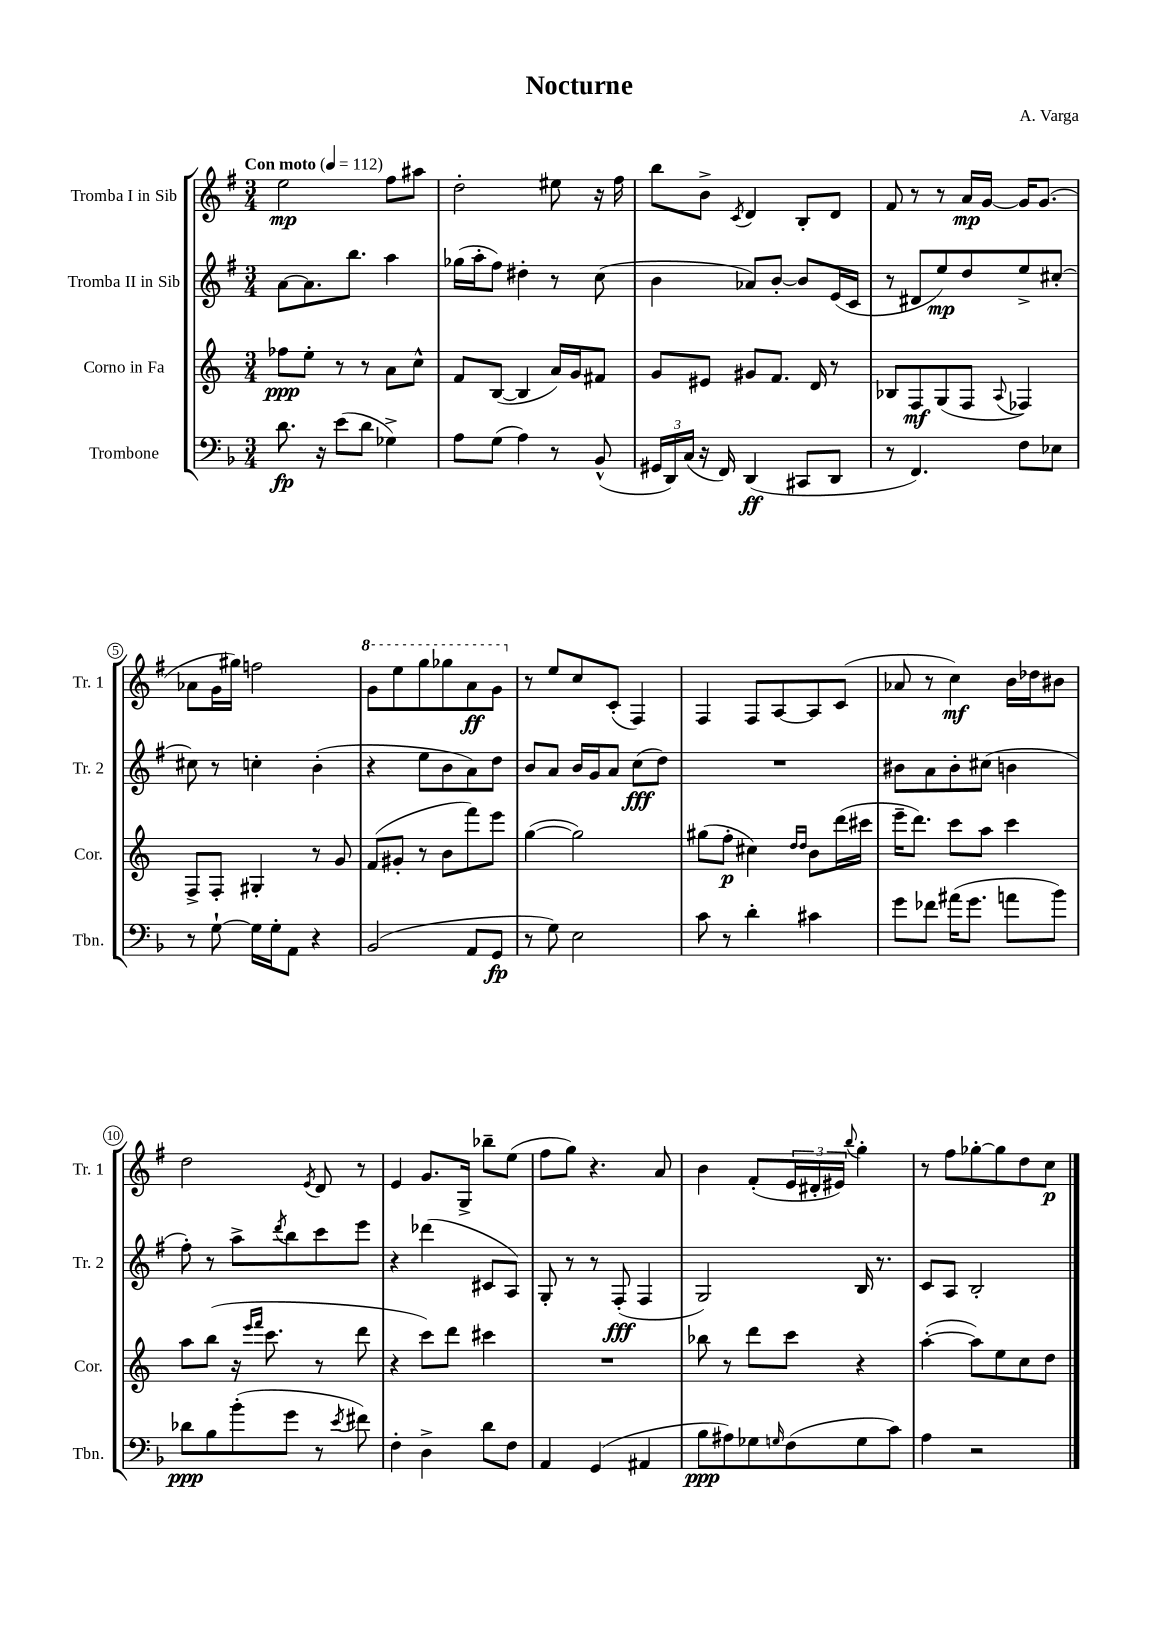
\header { title = "Nocturne" composer = "A. Varga" }
<<
\new StaffGroup <<
\new Staff = "s0" \with { instrumentName = "Tromba I in Sib" shortInstrumentName = "Tr. 1" } {
    \clef treble \key g \major \numericTimeSignature \time 3/4 \tempo "Con moto" 4 = 112
    e''2\mp fis''8 ais''8 |
    d''2-. eis''8 r16 fis''16 |
    b''8 b'8-> \acciaccatura { c'8 } d'4 b8-. d'8 |
    fis'8 r8 r8 a'16\mp g'16~ g'16 g'8.( |
    aes'8 g'16 gis''16) f''2 |
    \ottava #1 g''8 e'''8 g'''8 ges'''8 a''8\ff g''8 \ottava #0 |
    r8 e''8 c''8 c'8-.( fis4) |
    fis4 fis8 a8~ a8 c'8( |
    aes'8 r8 c''4\mf) b'16 des''16 bis'8 |
    d''2 \acciaccatura { e'8 } d'8 r8 |
    e'4 g'8. g16-> bes''8-- e''8( |
    fis''8 g''8) r4. a'8 |
    b'4 fis'8-.( \tuplet 3/2 { e'16 dis'16-. eis'16) } \appoggiatura { b''8 } g''4-. |
    r8 fis''8 ges''8~-. ges''8 d''8 c''8\p \bar "|." |
}
\new Staff = "s1" \with { instrumentName = "Tromba II in Sib" shortInstrumentName = "Tr. 2" } {
    \clef treble \key g \major \numericTimeSignature \time 3/4
    a'8~ a'8. b''8. a''4 |
    ges''16( a''16-. fis''8) dis''4-. r8 c''8( |
    b'4 aes'8) b'8~-. b'8 e'16( c'16 |
    r8 dis'8 e''8\mp) d''8 e''8-> cis''8~-. |
    cis''8 r8 c''4-. b'4-.( |
    r4 e''8 b'8 a'8) d''8 |
    b'8 a'8 b'16 g'16 a'8 c''8\fff( d''8) |
    R2. |
    bis'8 a'8 bis'8-. cis''8( b'4 |
    fis''8-.) r8 a''8-> \acciaccatura { d'''8 } b''8 c'''8 e'''8 |
    r4 des'''4( cis'8 a8) |
    g8-. r8 r8 fis8-.\fff( fis4 |
    g2) b16 r8. |
    c'8 a8 b2-. \bar "|." |
}
\new Staff = "s2" \with { instrumentName = "Corno in Fa" shortInstrumentName = "Cor." } {
    \clef treble \key c \major \numericTimeSignature \time 3/4
    fes''8\ppp e''8-. r8 r8 a'8 c''8-^ |
    f'8 b8~( b4 a'16) g'16 fis'8 |
    g'8 eis'8 gis'8 f'8. d'16 r8 |
    bes8 f8\mf g8( f8 \appoggiatura { a8 } fes4) |
    f8-> f8-. gis4-. r8 g'8 |
    f'8( gis'8-. r8 b'8 f'''8) e'''8 |
    g''4~( g''2) |
    gis''8( f''8-.\p cis''4) \grace { d''16 d''16 } b'8 d'''16( cis'''16 |
    e'''16-- d'''8.) c'''8 a''8 c'''4 |
    a''8 b''8( r16 \grace { e'''16 f'''16 } c'''8. r8 d'''8 |
    r4 c'''8) d'''8 cis'''4 |
    R2. |
    bes''8 r8 d'''8 c'''8 r4 |
    a''4~-.( a''8) e''8 c''8 d''8 \bar "|." |
}
\new Staff = "s3" \with { instrumentName = "Trombone" shortInstrumentName = "Tbn." } {
    \clef bass \key f \major \numericTimeSignature \time 3/4
    d'8.\fp r16 e'8( d'8 ges4->) |
    a8 g8( a4) r8 bes,8-^( |
    \tuplet 3/2 { gis,16 d,16) c16( } r16 f,16) d,4\ff( cis,8 d,8 |
    r8 f,4.) f8 ees8 |
    r8 g8~-! g16 g16-. a,8 r4 |
    bes,2( a,8 g,8\fp |
    r8 g8) e2 |
    c'8 r8 d'4-. cis'4 |
    g'8 fes'8 ais'16( g'8. a'8 bes'8) |
    des'8\ppp bes8 bes'8-.( g'8 r8 \acciaccatura { e'8 } fis'8) |
    f4-. d4-> d'8 f8 |
    a,4 g,4( ais,4 |
    bes8\ppp ais8) ges8 \grace { g16 } f8( g8 c'8) |
    a4 r2 \bar "|." |
}
>>
>>
\layout { \context { \Score \override BarNumber.stencil = #(make-stencil-circler 0.1 0.3 ly:text-interface::print) } }
